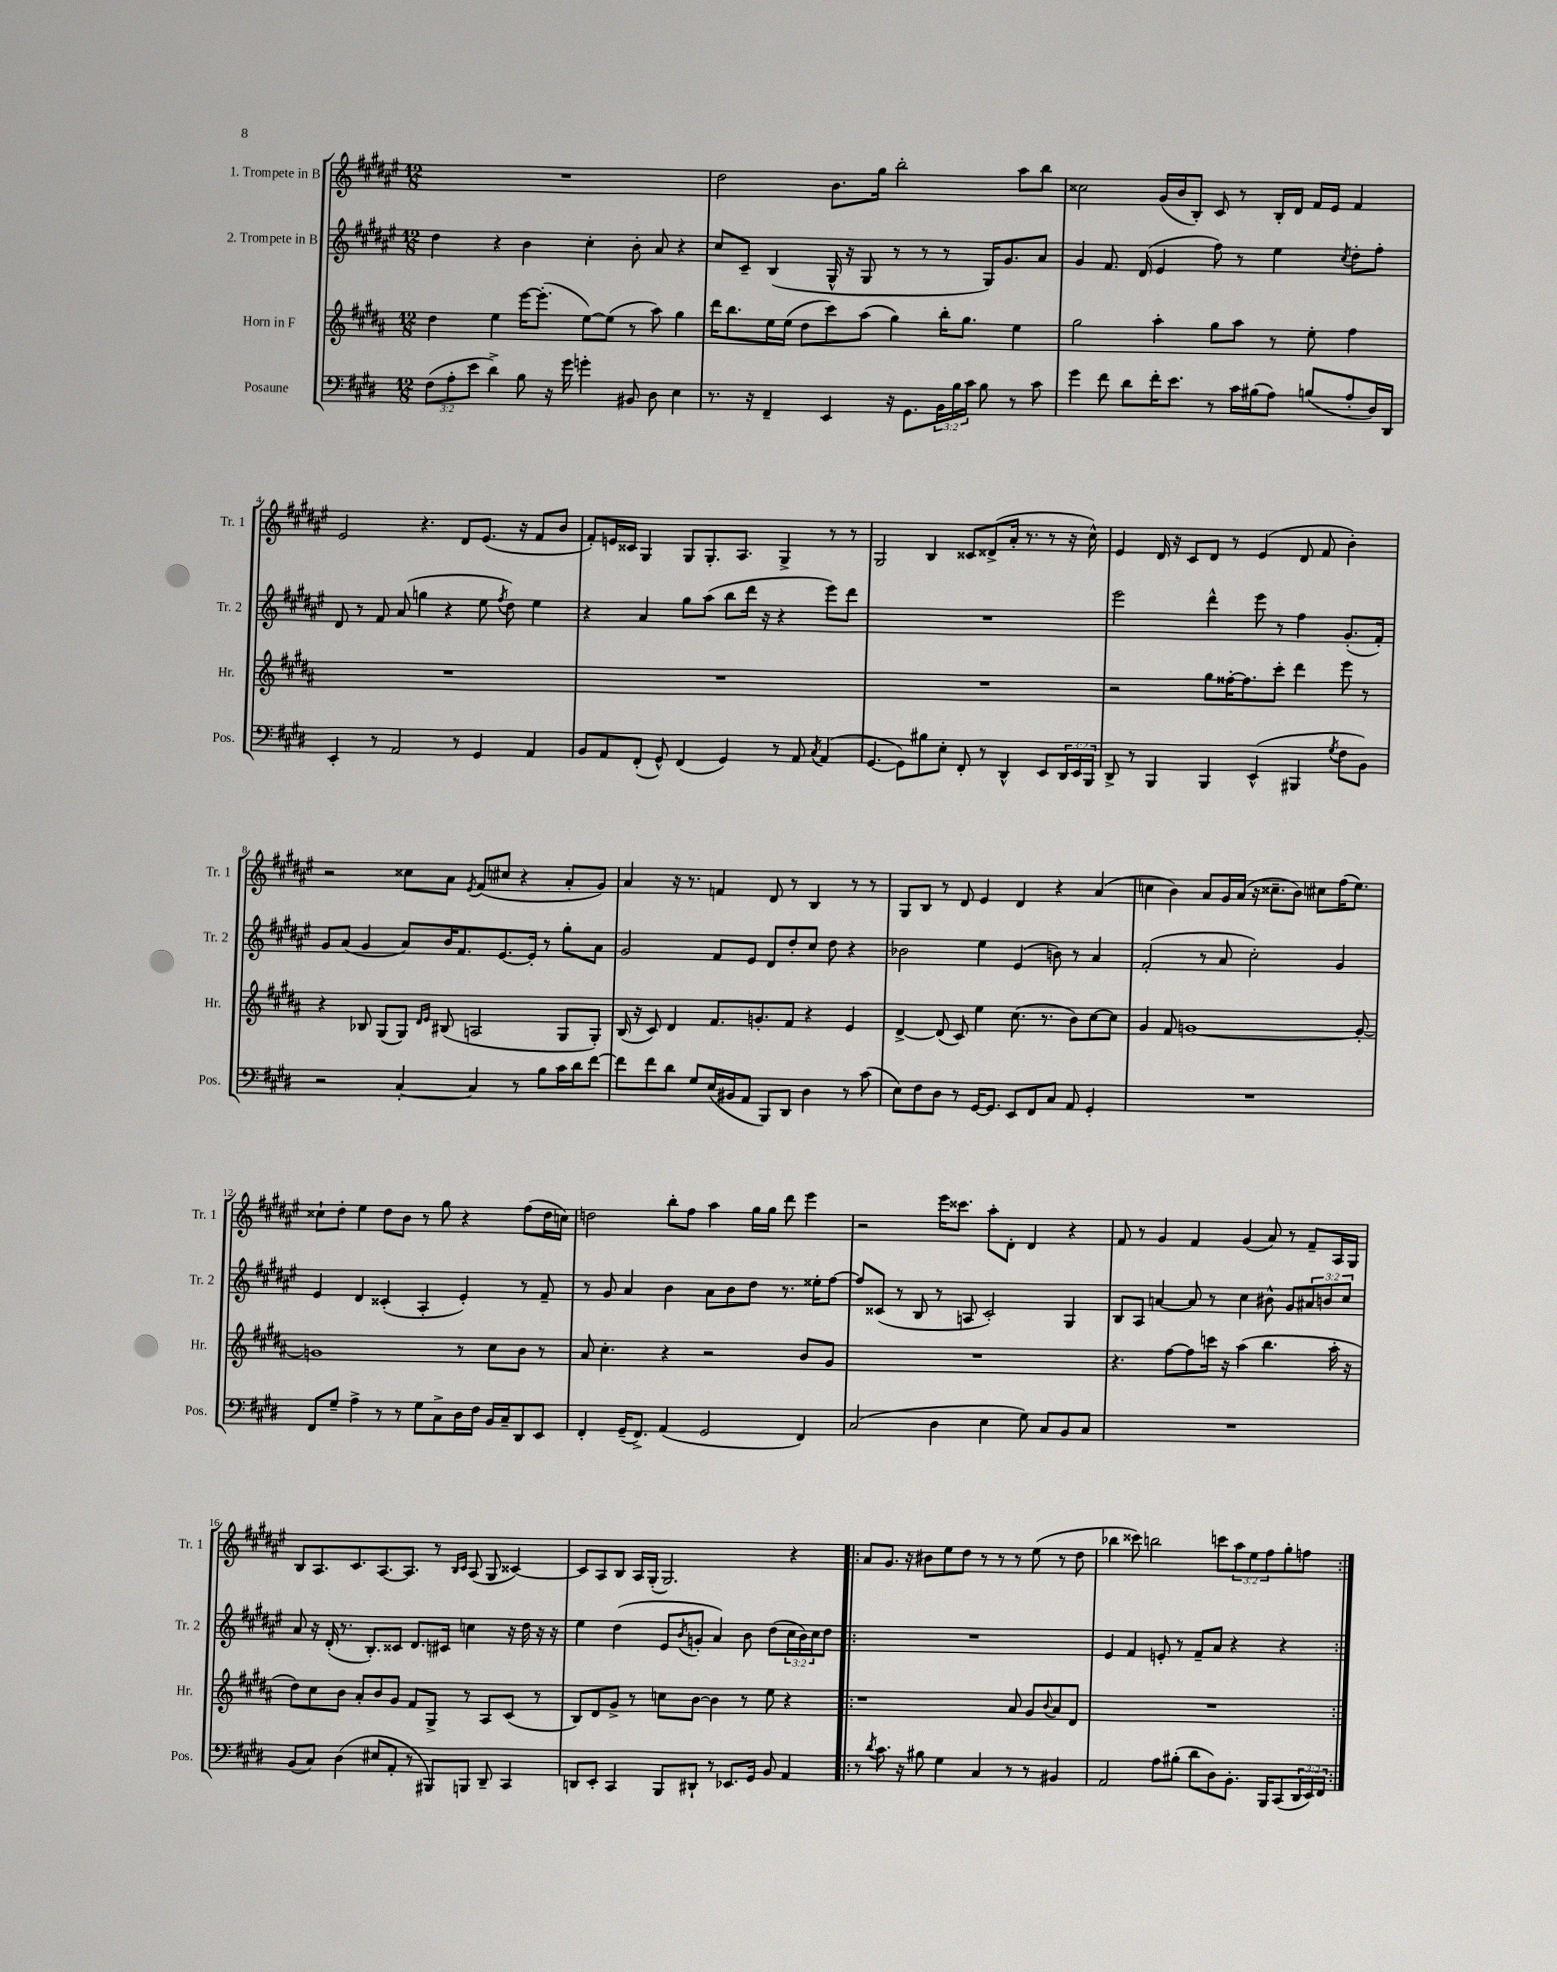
<<
\new StaffGroup <<
\new Staff = "s0" \with { instrumentName = "1. Trompete in B" shortInstrumentName = "Tr. 1" } {
    \clef treble \key fis \major \numericTimeSignature \time 12/8 \override Staff.TupletNumber.text = #tuplet-number::calc-fraction-text
    R1. |
    dis''2 b'8. gis''16 b''2-. ais''8 b''8 |
    cisis''2 gis'16( b'16 b8-.) cis'8 r8 b16-. dis'16 fis'16 eis'16 fis'4 |
    eis'2 r4. dis'8 eis'8.( r16 fis'8 b'8 |
    fis'8-.) e'16 cisis'16 gis4 gis8 gis8.-. ais8. gis4-> r8 r8 |
    gis2 b4 cisis'8 disis'8->( ais'16-. r8. r8 r16 cis''16-^) |
    eis'4 dis'16 r16 cis'8 dis'8 r8 eis'4( dis'8 fis'8 b'4-.) |
    r2 cisis''8 ais'8 \acciaccatura { eis'8 } fis'8( cis''8 r4 ais'8-. gis'8) |
    ais'4 r16 r8. f'4 dis'8 r8 b4 r8 r8 |
    gis8 b8 r8 dis'8 eis'4 dis'4 r4 ais'4( |
    c''4 b'4) ais'8 gis'16 ais'16( r16 cisis''8.-- b'8) cis''8 fis''16( eis''8.) |
    cisis''8-! dis''8-. eis''4 dis''8 b'8 r8 gis''8 r4 fis''8( dis''16 c''16) |
    d''2 b''8-. fis''8 ais''4 gis''16 gis''16 dis'''8 eis'''4 |
    r2 eis'''16 cisis'''8. ais''8-. dis'8-. dis'4 r4 |
    fis'8 r8 gis'4 fis'4 gis'4( ais'8) r8 fis'8-- ais16 gis16 |
    b8 ais8. cis'8. ais8.~ ais8. r8 \grace { b16 cis'16 } ais8( gis8 cisis'4~) |
    cisis'8 ais8 b8 ais16 gis16-.( gis2.) r4 |
    \repeat volta 2 { ais'8 gis'8. r16 bis'8 eis''8 dis''8 r8 r8 r8 eis''8( r8 dis''8 |
    bes''4 cisis'''8) b''2 c'''8 \tuplet 3/2 { ais''8 eis''8 fis''8 } gis''8-. f''8 | }
}
\new Staff = "s1" \with { instrumentName = "2. Trompete in B" shortInstrumentName = "Tr. 2" } {
    \clef treble \key fis \major \numericTimeSignature \time 12/8 \override Staff.TupletNumber.text = #tuplet-number::calc-fraction-text
    dis''4 r4 b'4 cis''4-. b'8-. ais'8 r4 |
    cis''8 cis'8-- b4( gis16-^ r16 gis8 r8 r8 r8 gis16) gis'8. ais'8 |
    gis'4 fis'8. dis'16( eis'4 fis''8) r8 eis''4 \acciaccatura { cis''8 } dis''8-. fis''8-. |
    dis'8 r8 fis'8 ais'8( g''4 r4 eis''8 \acciaccatura { fis''8 } dis''8) eis''4 |
    r4 ais'4 gis''8 ais''8( b''8 dis'''16 r16 r4 eis'''8) dis'''8 |
    R1. |
    eis'''2 dis'''4-^ eis'''8 r8 fis''4 gis'8.-.( fis'16-.) |
    gis'8 ais'8( gis'4 ais'8) b'16 fis'8. eis'8.~ eis'16-. r8 gis''8-. ais'8 |
    gis'2 fis'8 eis'8 dis'8 dis''8-. cis''8 dis''8 r4 |
    bes'2 eis''4 eis'4( b'8) r8 ais'4 |
    fis'2-.( r8 ais'8 cis''2-.) gis'4 |
    eis'4 dis'4 cisis'4-.( ais4-. eis'4-.) r8 fis'8-- |
    r8 gis'8 ais'4 b'4 ais'8 b'8 dis''8 r8. eisis''16-. fis''8~ |
    fis''8 cisis'8( r8 b8 r8 a8 cisis'2-.) gis4 |
    b8 ais8 a'4~ a'8 r8 cis''4 bis'8-^ gis'8 \tuplet 3/2 { ais'8 b'8 cis''8 } |
    ais'8 r16 dis'16-.( r8. b8.-.) cisis'8 dis'8. cis'16 c''4 r16 dis''16 r16 r16 |
    eis''4 dis''4( eis'8 \acciaccatura { b'8 } g'8-. ais'4) b'8 dis''8( \tuplet 3/2 { cis''16 b'16) cis''16 } dis''8 |
    \repeat volta 2 { R1. |
    eis'4 fis'4 e'8-. r8 fis'8-- ais'8 r4 r4 | }
}
\new Staff = "s2" \with { instrumentName = "Horn in F" shortInstrumentName = "Hr." } {
    \clef treble \key b \major \numericTimeSignature \time 12/8
    dis''4 e''4 e'''16~ e'''8.-.( e''8~) e''8( r8 ais''8) gis''4 |
    dis'''16 b''8. e''16 e''16( dis''8 cis'''8) ais''8( gis''4) b''16-. gis''8. e''4 |
    gis''2 ais''4-. gis''8 ais''8 r8 e''8-. fis''4 |
    R1. |
    R1. |
    R1. |
    r2 gis''8 fisis''16~-. fisis''8. cis'''8-. dis'''4 e'''8 r8 |
    r4 bes8 gis8( gis8) \grace { dis'16 e'16 } bis8( a2 gis8 gis8-.) |
    b16( r16 cis'8) dis'4 fis'8. g'8.-. fis'8 r4 e'4 |
    dis'4~-> dis'8( cis'8) e''4 cis''8.( r8. b'8) cis''8~ cis''8 |
    gis'4 fis'8 g'1~ g'8~-. |
    g'1 r8 cis''8 b'8 r8 |
    ais'8 cis''4.-. r4 r2 b'8 gis'8 |
    R1. |
    r4. fis''8~ fis''8 c'''16 r16 ais''4( b''4. ais''16-. r16 |
    dis''8) cis''8 b'8 ais'8-. b'8 gis'8 fis'8 gis8-> r8 ais8 cis'8( r8 |
    b8) dis'8 gis'8-> r8 c''8 b'8~ b'4 r8 e''8 r4 |
    \repeat volta 2 { r1 ais'8 gis'8 \appoggiatura { b'8 } ais'8 dis'8 |
    R1. | }
}
\new Staff = "s3" \with { instrumentName = "Posaune" shortInstrumentName = "Pos." } {
    \clef bass \key e \major \numericTimeSignature \time 12/8 \override Staff.TupletNumber.text = #tuplet-number::calc-fraction-text
    \tuplet 3/2 { fis8( a8-. e'8 } dis'4->) b8 r16 gis'16 g'4-. bis,8 dis8 e4 |
    r8. r16 fis,4-- e,4 r16 gis,8. \tuplet 3/2 { b,16 b16 cis'16 } b8 r8 cis'8 |
    gis'4 fis'8 dis'8 fis'16-. e'8. r8 cis'16 bis16( a8) b8( a8-. dis16) dis,16 |
    e,4-. r8 a,2 r8 gis,4 a,4 |
    b,8 a,8 fis,8-.( gis,8-^) fis,4( gis,4) r8 a,8 \acciaccatura { cis8 } a,4( |
    gis,4.~ gis,8) bis8 e8-. fis,8-. r8 dis,4-^ e,8 \tuplet 3/2 { dis,16 e,16 b,,16 } |
    dis,8-> r8 b,,4 b,,4 e,4-^( bis,,4 \acciaccatura { gis8 } fis8 b,8) |
    r2 cis4~-. cis4 r8 b8 cis'16 dis'16 fis'8~ |
    fis'8 fis'8 dis'8 gis8 e16( bis,16 a,8 b,,8) dis,8 dis4 r8 cis'8( |
    e8) fis8 dis8 r8 gis,16~ gis,8. e,8 fis,8 cis8 a,8 gis,4-. |
    R1. |
    fis,8 gis8-- a4-> r8 r8 gis8 cis8-> dis16 fis16 b,16 cis16-- dis,8 e,8 |
    fis,4-. gis,16--( fis,8.->) a,4( gis,2 fis,4) |
    cis2( dis4 e4 gis8) cis8 b,8 cis8 |
    R1. |
    b,8( cis8) dis4( eis8 a,8-. r8 bis,,8) b,,8 dis,8-- cis,4 |
    d,8 e,8-. cis,4 b,,8 dis,8-! r8 ees,8. gis,16 b,8 a,4 |
    \repeat volta 2 { r8 \acciaccatura { dis'8 } cis'8. r16 bis8 gis4 cis4 r8 r8 bis,4 |
    a,2 a8 bis8-.( dis'8 dis8) b,8.-. b,,16 cis,8( \tuplet 3/2 { dis,16 e,16) fis,16 } | }
}
>>
>>
